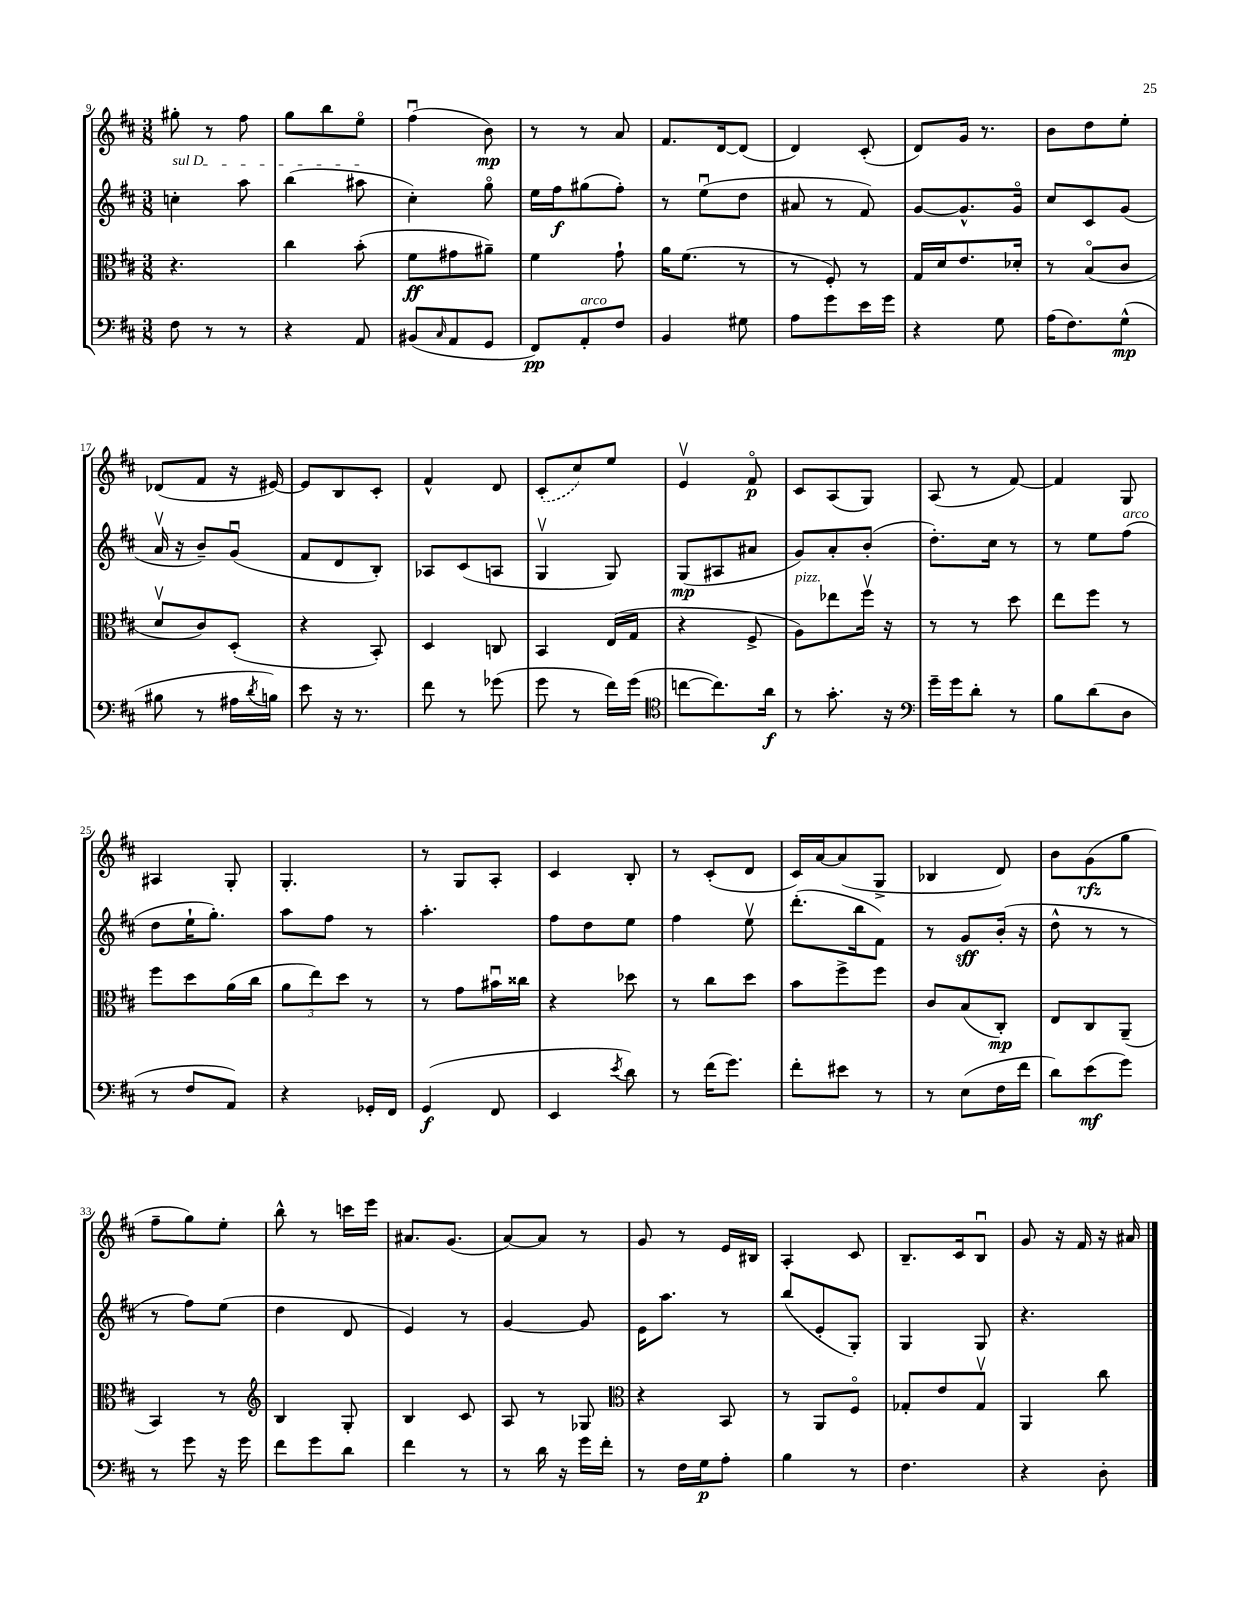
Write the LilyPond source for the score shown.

<<
\new StaffGroup <<
\new Staff = "s0" {
    \clef treble \key d \major \numericTimeSignature \time 3/8
    gis''8-. r8 fis''8 |
    g''8 b''8 e''8\flageolet |
    fis''4\downbow( b'8\mp) |
    r8 r8 a'8 |
    fis'8. d'16~ d'8( |
    d'4) cis'8-.( |
    d'8) g'16 r8. |
    b'8 d''8 e''8-. |
    des'8( fis'8 r16 eis'16~) |
    eis'8 b8 cis'8-. |
    fis'4-^ d'8 |
    \once \slurDashed cis'8-.( cis''8) e''8 |
    e'4\upbow fis'8\flageolet\p |
    cis'8 a8( g8) |
    a8( r8 fis'8~) |
    fis'4 g8 |
    ais4 g8-. |
    g4.-. |
    r8 g8 a8-. |
    cis'4 b8-. |
    r8 cis'8-.( d'8 |
    cis'16) a'16~ a'8( g8-> |
    bes4 d'8) |
    b'8 g'8\rfz( g''8 |
    fis''8-- g''8) e''8-. |
    b''8-^ r8 c'''16 e'''16 |
    ais'8. g'8.( |
    a'8~) a'8 r8 |
    g'8 r8 e'16 bis16 |
    a4-. cis'8 |
    b8.-- cis'16 b8\downbow |
    g'8 r16 fis'16 r16 ais'16 \bar "|." |
}
\new Staff = "s1" {
    \clef treble \key d \major \numericTimeSignature \time 3/8
    \once \override TextSpanner.bound-details.left.text = \markup { \italic "sul D" } c''4-.\startTextSpan a''8 |
    b''4( ais''8\stopTextSpan |
    cis''4-.) g''8\flageolet |
    e''16 fis''16\f gis''8( fis''8-.) |
    r8 e''8\downbow( d''8 |
    ais'8 r8 fis'8) |
    g'8~ g'8.-^ g'16\flageolet |
    cis''8 cis'8 g'8( |
    a'16\upbow r16 b'8--) g'8\downbow( |
    fis'8 d'8 b8-.) |
    aes8 cis'8( a8 |
    g4\upbow g8) |
    g8\mp( ais8 ais'8 |
    g'8) a'8-. b'8-.( |
    d''8.-.) cis''16 r8 |
    r8 e''8 fis''8^\markup { \italic "arco" }( |
    d''8 e''16-! g''8.-.) |
    a''8 fis''8 r8 |
    a''4.-. |
    fis''8 d''8 e''8 |
    fis''4 e''8\upbow |
    d'''8.-.( b''16 fis'8) |
    r8 g'8\sff b'16-.( r16 |
    d''8-^ r8 r8 |
    r8 fis''8) e''8( |
    d''4 d'8 |
    e'4) r8 |
    g'4~ g'8 |
    e'16 a''8. r8 |
    b''8( e'8-. g8-.) |
    g4 g8 |
    r4. \bar "|." |
}
\new Staff = "s2" {
    \clef alto \key d \major \numericTimeSignature \time 3/8
    r4. |
    cis''4 b'8-.( |
    fis'8\ff gis'8 ais'8--) |
    fis'4 g'8-! |
    a'16 fis'8.( r8 |
    r8 fis8-.) r8 |
    g16 d'16 e'8. des'16-. |
    r8 b8\flageolet( cis'8 |
    d'8\upbow cis'8) d8-.( |
    r4 b,8-.) |
    d4 c8 |
    b,4 e16( g16 |
    r4 fis8-> |
    a8^\markup { \italic "pizz." }) ees''8 fis''16\upbow r16 |
    r8 r8 d''8 |
    e''8 fis''8 r8 |
    fis''8 d''8 a'16( cis''16 |
    \tuplet 3/2 { a'8 e''8) d''8 } r8 |
    r8 g'8 bis'16\downbow cisis''16 |
    r4 des''8 |
    r8 cis''8 d''8 |
    b'8 fis''8-> fis''8 |
    cis'8 b8( cis8-.\mp) |
    e8 cis8 a,8--( |
    b,4) r8 |
    \clef treble b4 g8-. |
    b4 cis'8 |
    a8 r8 ges8 |
    \clef alto r4 b,8 |
    r8 a,8 fis8\flageolet |
    ges8-. e'8 ges8\upbow |
    a,4 cis''8 \bar "|." |
}
\new Staff = "s3" {
    \clef bass \key d \major \numericTimeSignature \time 3/8
    fis8 r8 r8 |
    r4 a,8 |
    bis,8( \grace { cis16 } a,8 g,8 |
    fis,8\pp) a,8-.^\markup { \italic "arco" } fis8 |
    b,4 gis8 |
    a8 g'8 e'16 g'16 |
    r4 g8 |
    a16( fis8.) g8-^\mp( |
    bis8 r8 ais16 \acciaccatura { d'8 } b16) |
    e'8 r16 r8. |
    fis'8 r8 ges'8( |
    g'8 r8 fis'16) g'16( |
    \clef tenor c''8~ c''8.) a'16\f |
    r8 g'8.-. r16 |
    \clef bass g'16-- g'16 d'8-. r8 |
    b8 d'8( d8 |
    r8 fis8 a,8) |
    r4 ges,16-. fis,16 |
    g,4\f( fis,8 |
    e,4 \acciaccatura { e'8 } d'8) |
    r8 fis'16( g'8.) |
    fis'8-. eis'8 r8 |
    r8 e8( fis16 fis'16 |
    d'8) e'8\mf( g'8) |
    r8 g'8 r16 g'16 |
    fis'8 g'8 d'8 |
    fis'4 r8 |
    r8 d'16 r16 g'16 fis'16-. |
    r8 fis16 g16\p a8-. |
    b4 r8 |
    fis4. |
    r4 d8-. \bar "|." |
}
>>
>>
\layout { \context { \Score currentBarNumber = #9 } }
